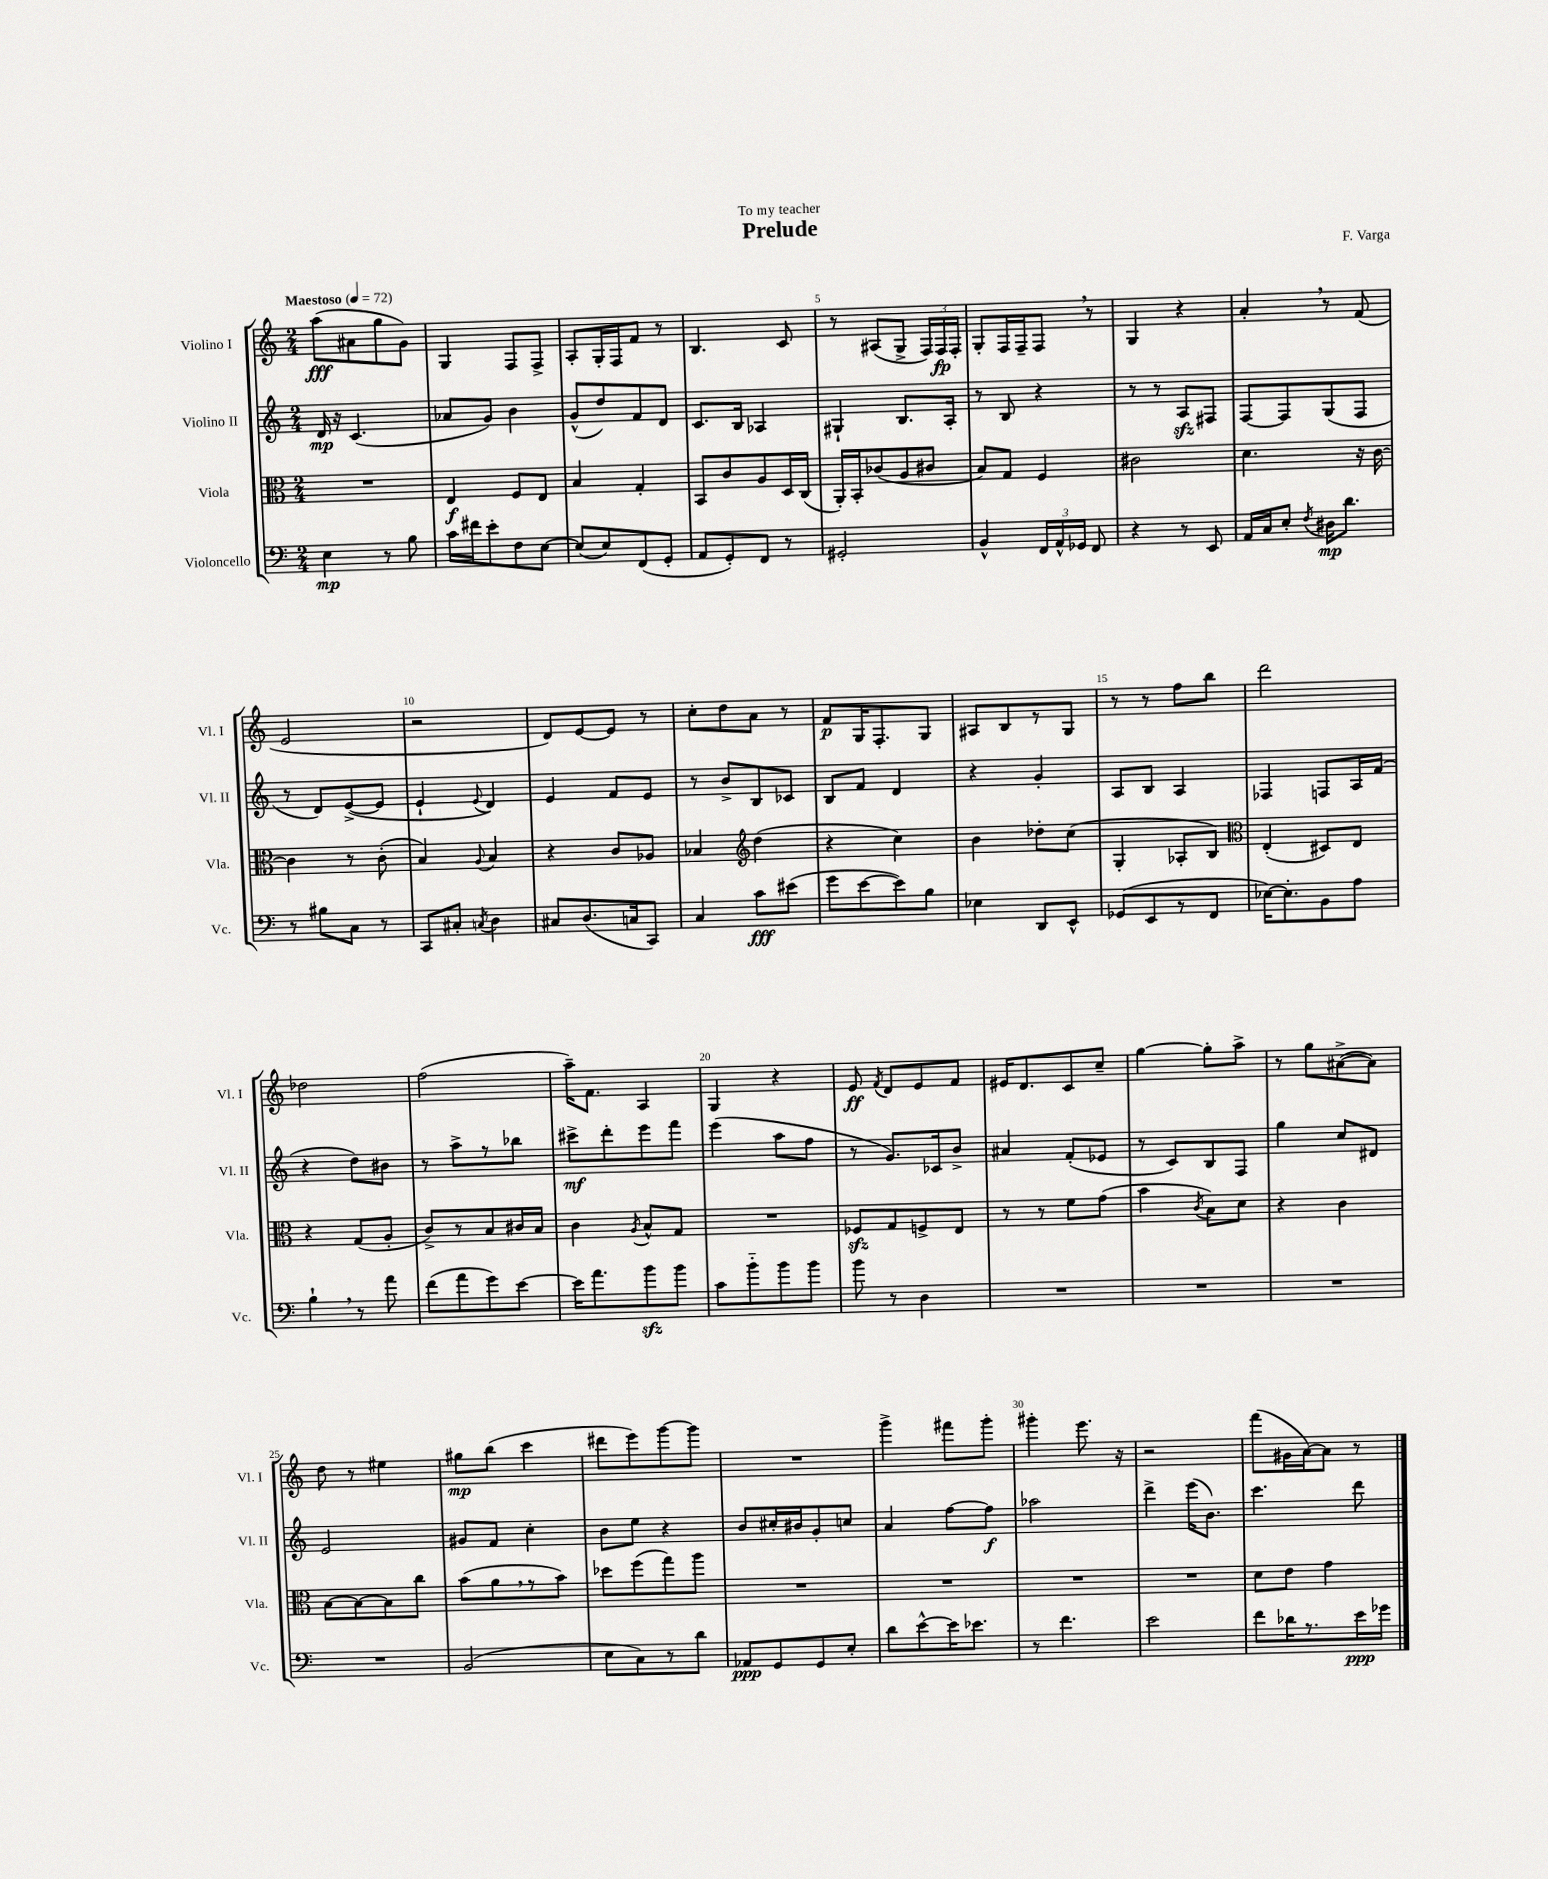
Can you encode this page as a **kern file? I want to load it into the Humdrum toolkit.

**kern	**kern	**kern	**kern
*staff4	*staff3	*staff2	*staff1
*clefF4	*clefC3	*clefG2	*clefG2
*k[]	*k[]	*k[]	*k[]
*M2/4	*M2/4	*M2/4	*M2/4
*MM72	*MM72	*MM72	*MM72
4E	2r	16d	(8aa
.	.	16r	.
.	.	(4.c	8a#
8r	.	.	8gg
8B	.	.	8g)
=	=	=	=
16c	4E	8a-	4G
16f#	.	.	.
8e'	.	8g)	.
8F	8F	4b	8F
[8E	8E	.	8F^
=	=	=	=
(8E]	4B	(8g^^	8A'
8E)	.	8dd)	16G'
.	.	.	16F
(8FF	4G'	8f	8f
8GG'	.	8d	8r
=	=	=	=
8AA	8BB	8.c	4.B
8GG')	8c	.	.
.	.	16B	.
8FF	8A	4A-	.
8r	16D	.	8c
.	(16C	.	.
=	=	=	=
2GG#'	16AA')	4G#`	8r
.	16BB'	.	.
.	(8c-	.	(8A#
.	8A	8.B	8G^
.	8c#	.	24F)
.	.	.	24F
.	.	16A'	.
.	.	.	24F'
=	=	=	=
4BB^^	8B)	8r	8G'
.	8G	8B	16F
.	.	.	16F~
24FF	4F	4r	8F
24AA^^	.	.	.
24GG-	.	.	.
8FF	.	.	8r
=	=	=	=
4r	2c#	8r	4G
.	.	8r	.
8r	.	8A	4r
8EE	.	8F#	.
=	=	=	=
16AA	4.d	[8F	4a'
16C	.	.	.
8E'	.	8F]	.
8qF	.	.	.
16D#	.	(8G	8r
8.d	.	.	.
.	16r	8F	(8f
.	[16c	.	.
=	=	=	=
8r	4c]	8r	2e
8B#	.	8d)	.
8C	8r	([8e^	.
8r	(8c'	8e]	.
=	=	=	=
8CC	4B)	4e`	2r
8C#'	.	.	.
8qC	8qqA	8qqe	.
4D	4B	4d)	.
=	=	=	=
8C#	4r	4e	8d)
(8.D	.	.	[8e
.	8c	8f	8e]
16C	.	.	.
8CC)	8A-	8e	8r
=	=	=	=
4C	4B-	8r	8cc'
.	.	8b^	8dd
*	*clefG2	*	*
8c	(4dd	8B	8a
(8e#	.	8c-	8r
=	=	=	=
8g	4r	8B	8f
[8e	.	8f	16G
.	.	.	8.F'
8e])	4cc)	4d	.
8B	.	.	8G
=	=	=	=
4E-	4b	4r	8A#
.	.	.	8B
8DD	8dd-'	4g'	8r
8EE^^	(8cc	.	8G
=	=	=	=
(8GG-	4G'	8A	8r
8EE	.	8B	8r
8r	8A-'	4A	8ff
8FF	8B)	.	8bb
=	=	=	=
*	*clefC3	*	*
[16E-)	(4E'	4F-	2ddd
8.E-']	.	.	.
8BB	8D#)	8F	.
8A	8E	16A	.
.	.	(16f	.
=	=	=	=
4B`	4r	4r	2dd-
8r	(8G	8dd)	.
8a	8A'	8b#	.
=	=	=	=
(8f	8c^)	8r	(2ff
8a	8r	8aa^	.
8g)	8B	8r	.
[8e	16c#	8bb-	.
.	16B	.	.
=	=	=	=
16e]	4c	8ccc#^	16aa~)
8.a	.	.	8.f
.	.	8ddd'	.
.	8qA	.	.
8b	8B^^	8eee	4A
8b	8G	8fff	.
=	=	=	=
8c	2r	(4eee	4G
8b'~	.	.	.
8b	.	8aa	4r
8b	.	8ff	.
=	=	=	=
8b	8F-	8r	8e
.	.	.	8qf
8r	8G	8.g)	8d
4D	8F^	.	8e
.	.	16c-	.
.	8E	8b^	8f
=	=	=	=
2r	8r	4a#	16e#
.	.	.	8.d
.	8r	.	.
.	8f	(8f'	8c
.	(8g	8e-	8cc~
=	=	=	=
2r	4b	8r	[4gg
.	.	8c)	.
.	8qc	.	.
.	8B)	8B	8gg']
.	8d	8F	8aa^
=	=	=	=
2r	4r	4gg	8r
.	.	.	8gg
.	4c	8cc	([8a#^
.	.	8d#	8a#])
=	=	=	=
2r	[8B	2e	8dd
.	8B_	.	8r
.	8B]	.	4ee#
.	8cc	.	.
=	=	=	=
(2BB	(8b	8g#	8gg#
.	8a	8f	(8bb
.	8r	4cc'	4ccc
.	8b)	.	.
=	=	=	=
8E	8dd-	8b	8ddd#
8C)	(8ff	8ee	8eee)
8r	8gg)	4r	[8ggg
8d	8aa	.	8ggg]
=	=	=	=
8AA-	2r	8b	2r
8GG	.	16cc#'	.
.	.	16b#	.
8GG	.	8g'	.
8E'	.	8cc	.
=	=	=	=
8d	2r	4a	4ggg^
[8e^^	.	.	.
16e]	.	[8ff	8fff#
8.e-	.	.	.
.	.	8ff]	8ggg'
=	=	=	=
8r	2r	2aa-	4ggg#'
4.f	.	.	.
.	.	.	8.eee
.	.	.	16r
=	=	=	=
2e	2r	4ddd^	2r
.	.	(16eee	.
.	.	8.b)	.
=	=	=	=
8f	8d	4.ccc	(8fff
16d-	8e	.	16g#
8.r	.	.	[16a)
.	4g	.	8a]
16e	.	8ddd	8r
16g-	.	.	.
==	==	==	==
*-	*-	*-	*-
